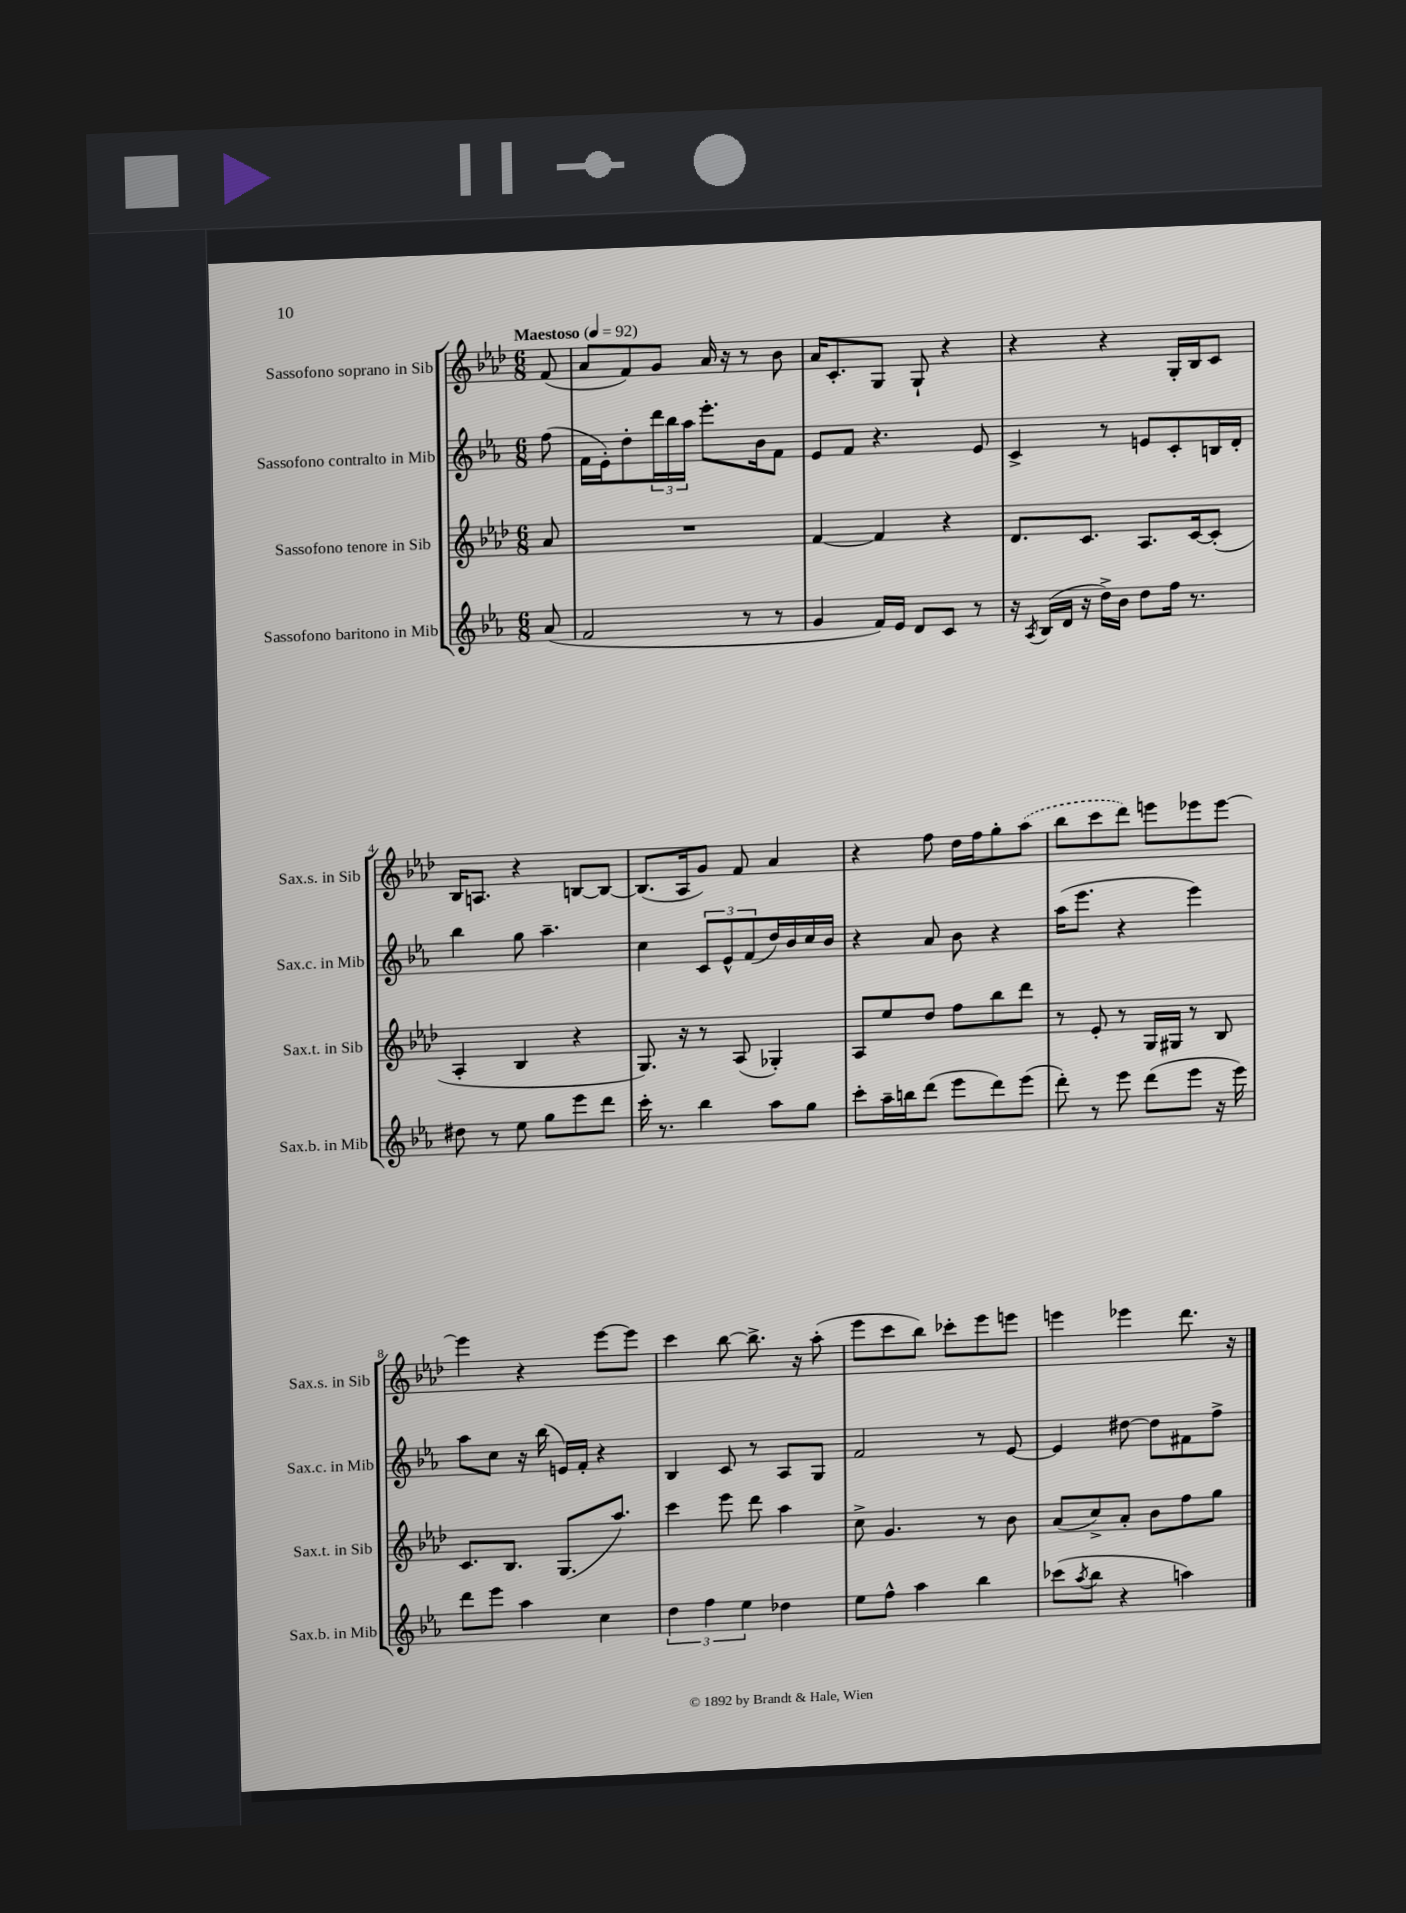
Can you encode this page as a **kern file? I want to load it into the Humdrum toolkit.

**kern	**kern	**kern	**kern
*part4	*part3	*part2	*part1
*staff4	*staff3	*staff2	*staff1
*I"Sassofono baritono in Mib	*I"Sassofono tenore in Sib	*I"Sassofono contralto in Mib	*I"Sassofono soprano in Sib
*I'Sax.b. in Mib	*I'Sax.t. in Sib	*I'Sax.c. in Mib	*I'Sax.s. in Sib
*clefG2	*clefG2	*clefG2	*clefG2
*k[b-e-a-]	*k[b-e-a-d-]	*k[b-e-a-]	*k[b-e-a-d-]
*M6/8	*M6/8	*M6/8	*M6/8
*MM92	*MM92	*MM92	*MM92
=	=	=	=
!	!	!	!LO:TX:a:B:t=Maestoso
(8a-/	8a-/	(8ff\	(8f/
=1	=1	=1	=1
2f/	2.r	16f\LL	8a-/L
.	.	16e-'\J)	.
.	.	8dd'\	8f/)
.	.	24ddd\L	8g/J
.	.	24bb-\	.
.	.	24aa-\JJ	.
.	.	8.eee-'\L	16a-/
.	.	.	16r
8r	.	.	8r
.	.	16b-\k	.
8r	.	8f\J	8b-\
=2	=2	=2	=2
4g/	[4f/	8e-/L	16a-/KL
.	.	.	8.c'/
.	.	8f/J	.
16f/LL)	4f/]	4.r	8G/J
16e-/JJ	.	.	.
8d/L	.	.	8G`/
8c/J	4r	.	4r
8r	.	8e-/	.
=3	=3	=3	=3
16r	8.d-/L	4c^/	4r
8qA-/	.	.	.
(16B-/LL	.	.	.
16d/JJ	.	.	.
16r	8.c/J	.	.
16dd^\LL)	.	8r	4r
16b-\JJ	.	.	.
8dd\L	8.A-/L	8en/L	.
16ff\Jk	.	8c'/	16G'/LL
8.r	[16c/k	.	16B-/J
.	(8c'/J]	16Bn/L	8c/J
.	.	16d'/JJ	.
!!LO:LB:g=z
=4	=4	=4	=4
8dd#X\	4A-'/	4bb-\	16B-/KL
.	.	.	8.An/J
8r	.	.	.
8ee-\	4B-/	8gg\	4r
8gg\L	.	4.aa-~\	.
8eee-\	4r	.	[8Bn/L
8ddd\J	.	.	8B/J_
=5	=5	=5	=5
16ccc'\	8.G/)	4cc\	(8.B/L]
8.r	.	.	.
.	16r	.	16A-/k
4bb-\	8r	12c/L	8g/J)
.	.	12e-^^/	.
.	(8A-/	.	8f/
.	.	(12f/	.
8aa-\L	4G-X'/)	16dd/L)	4a-/
.	.	16b-/	.
8gg\J	.	16cc/	.
.	.	16b-/JJ	.
=6	=6	=6	=6
8ccc'\L	8A-/L	4r	4r
16aa-~\L	8ee-/	.	.
16bbn\J	.	.	.
(8ddd\J	8dd-/J	8a-/	8ff\
8eee-\L	8ff\L	8b-\	16dd-\LL
.	.	.	16ff\J
8ddd\)	8bb-\	4r	8gg'\
(8eee-\J	8ddd-\J	.	(8aa-\J
=7	=7	=7	=7
8ddd'\)	8r	(16aa-\KL	8bb-\L
.	.	8.eee-\J	.
8r	8e-'/	.	8ccc\
8eee-\	8r	4r	8ddd-\J)
(8ddd\L	16G/LL	.	8eeen\L
.	16G#X/JJ	.	.
8eee-\J	8r	4eee-\)	8eee-X\
16r	8B-/	.	[8eee-\J
16eee-\)	.	.	.
!!LO:LB:g=z
=8	=8	=8	=8
8ddd\L	8.c/L	8aa-\L	4eee-\]
8eee-\J	.	8cc\J	.
.	8.B-/J	.	.
4aa-\	.	16r	4r
.	.	(16bb-\	.
.	(8.G/L	16en/LL)	.
.	.	16f'/JJ	.
4cc\	.	4r	[8eee-\L
.	8.aa-/J)	.	.
.	.	.	8eee-\J]
=9	=9	=9	=9
6dd\	4ccc\	4B-/	4ccc\
6ff\	.	.	.
.	8eee-\	8c/	[8bb-\
6ee-\	.	.	.
.	8ddd-\	8r	8.bb-^\]
4dd-X\	4aa-\	8A-/L	.
.	.	.	16r
.	.	8G/J	(8aa-'\
=10	=10	=10	=10
8ee-\L	8cc^\	2f/	8eee-\L
8ff^^\J	4.g/	.	8ccc\
4aa-\	.	.	8bb-\J)
.	.	.	8ccc-X'\L
4bb-\	8r	8r	8eee-\
.	8b-\	[8e-/	8eeen\J
=11	=11	=11	=11
(8ccc-X\L	(8a-/L	4e-/]	4eeen\
8qaa-/	.	.	.
8bb-\J	8cc^/)	.	.
4r	8a-'/J	[8dd#X\	4eee-X\
.	8b-\L	8dd#\L]	.
4aan\)	8ff\	8f#X\	8.ddd-\
.	8gg\J	8ff^\J	.
.	.	.	16r
==	==	==	==
*-	*-	*-	*-
